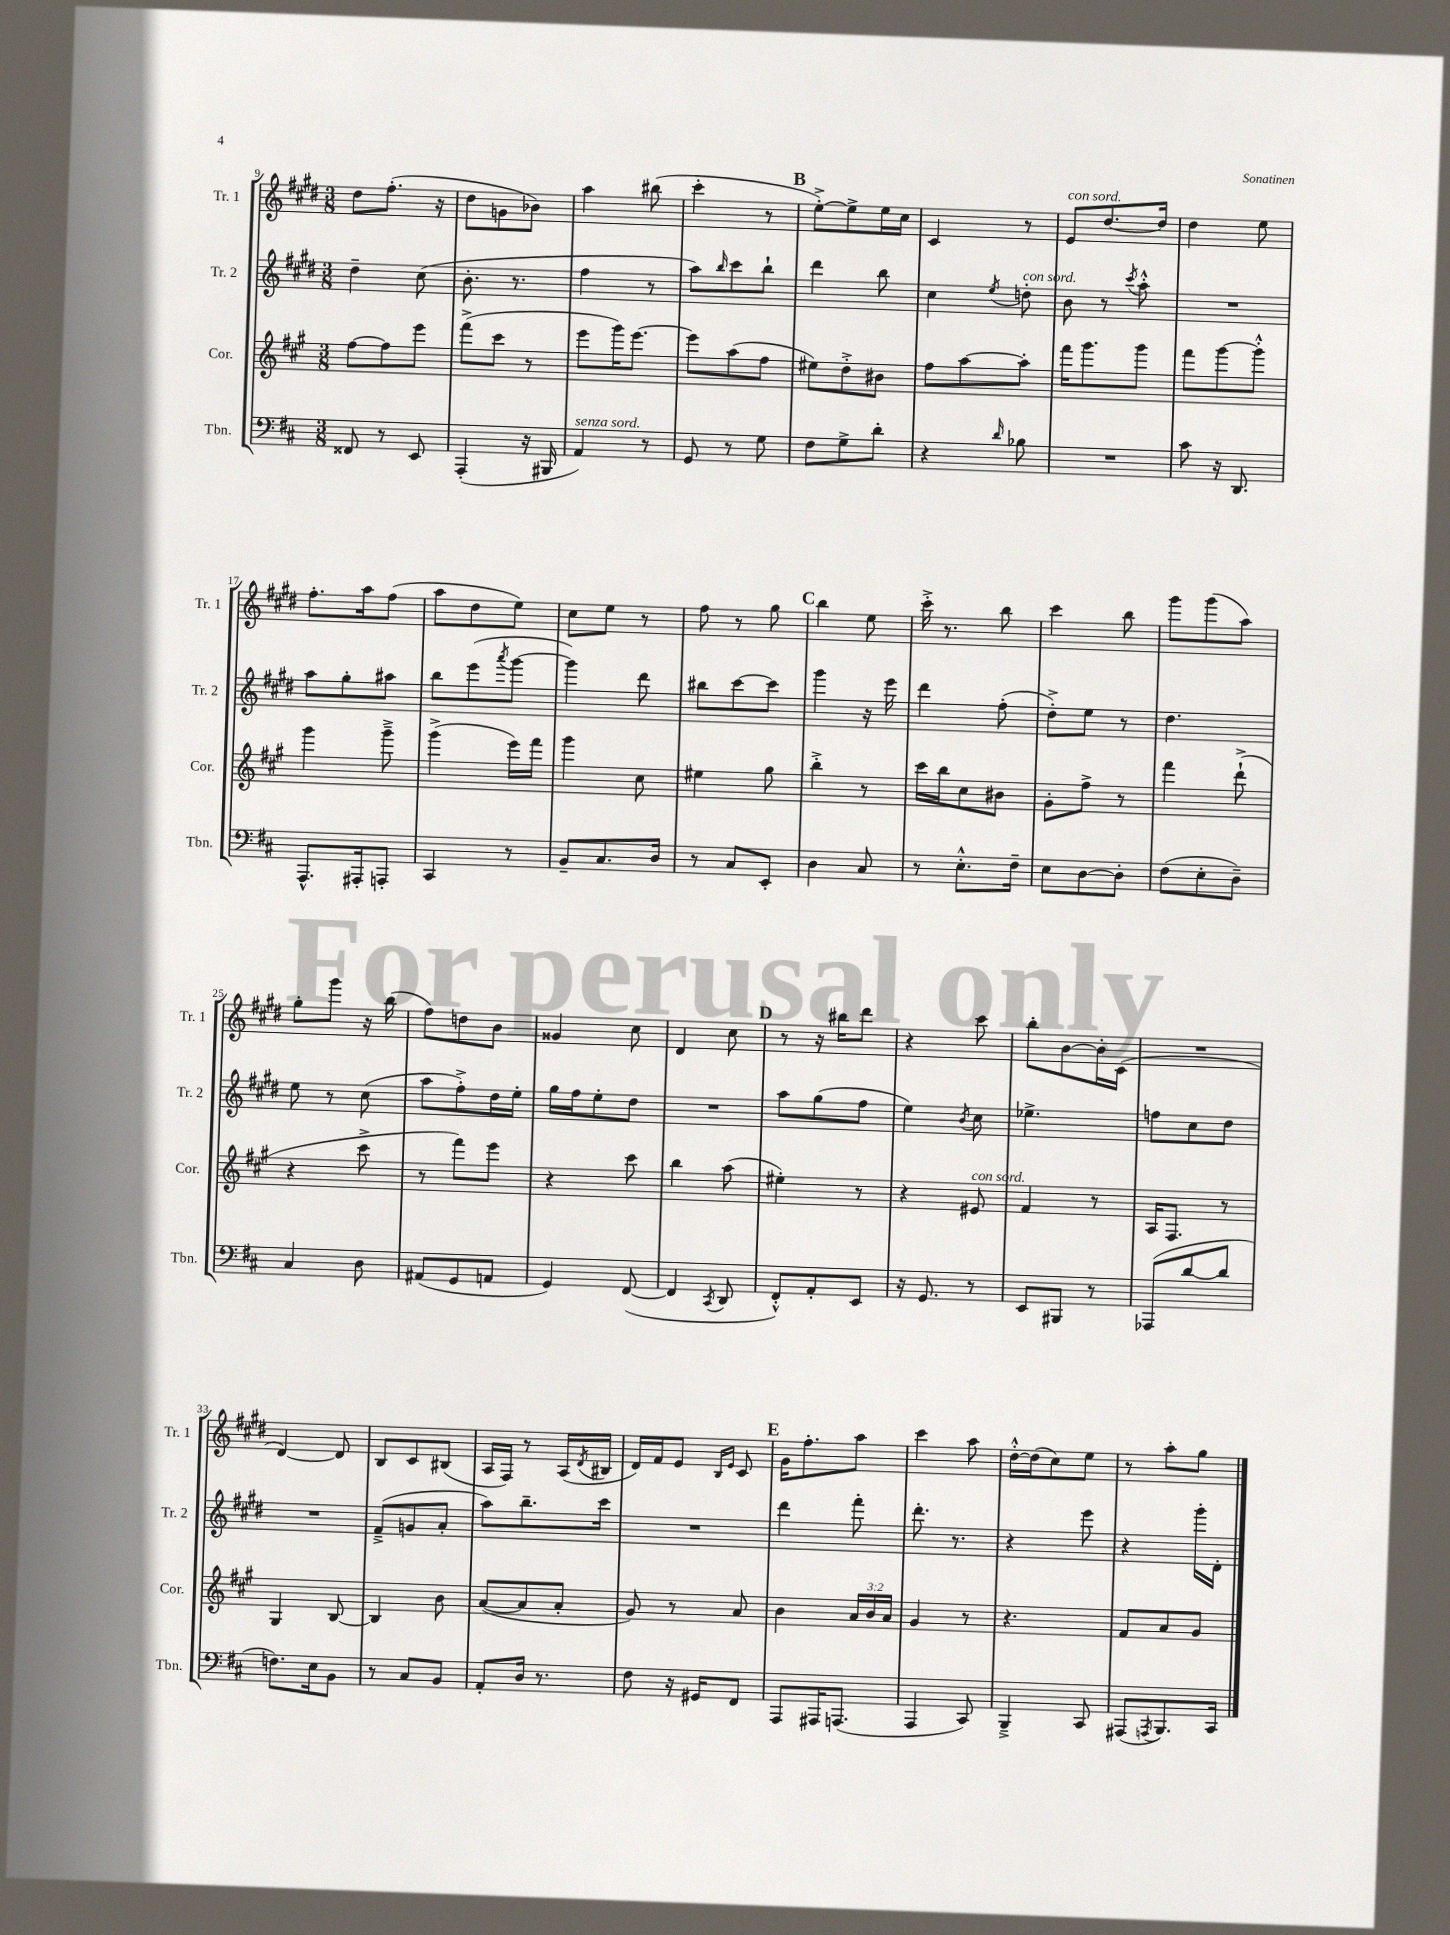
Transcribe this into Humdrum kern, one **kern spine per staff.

**kern	**kern	**kern	**kern
*part4	*part3	*part2	*part1
*staff4	*staff3	*staff2	*staff1
*I"Tbn.	*I"Cor.	*I"Tr. 2	*I"Tr. 1
*I'Tbn.	*I'Cor.	*I'Tr. 2	*I'Tr. 1
*clefF4	*clefG2	*clefG2	*clefG2
*k[f#c#]	*k[f#c#g#]	*k[f#c#g#d#]	*k[f#c#g#d#]
*M3/8	*M3/8	*M3/8	*M3/8
=9	=9	=9	=9
8FF##X/	[8ff#\L	4dd#~\	8dd#\L
8r	8ff#\]	.	(8.ff#'\J
8EE/	8eee\J	(8cc#\	.
.	.	.	16r
=10	=10	=10	=10
(4AAA'/	(8fff#^\L	8.b'\	8dd#\L
.	8ccc#\J	.	8gn\
.	.	8.r	.
16r	8r	.	8b-X\J)
16BBB#X/	.	.	.
=11	=11	=11	=11
!LO:TX:a:i:t=senza sord.	!	!	!
4AA/)	8eee\L	4ff#\	4aa\
.	16ggg#\K)	.	.
.	[8.eee\J	.	.
8r	.	8r	(8bb#X\
=12	=12	=12	=12
8GG/	8eee\L]	8aa\L)	4ccc#'\
.	.	16qqbb/	.
8r	(8aa\	8ccc#\	.
8G\	8ff#\J	8bb`\J	8r
!!LO:REH:place=s1:t=B
=13	=13	=13	=13
8F#\L	8ee#X\L)	4ddd#\	[8ee'^\L)
8G^\	8dd'^\	.	8ee^\]
8d'\J	8b#X\J	8bb\	16ee\L
.	.	.	16cc#\JJ
=14	=14	=14	=14
4r	8ff#\L	4cc#\	4c#/
.	[8aa\	.	.
16qqd/	.	8qee/	.
!	!	!LO:TX:a:i:t=con sord.	!
8B-X\	8aa'\J]	8ddn'\	8r
=15	=15	=15	=15
!	!	!	!LO:TX:a:i:t=con sord.
4.r	16fff#\KL	8b\	8e/L
.	8.ggg#\	.	.
.	.	8r	[8.dd#/
.	.	8qccc#/	.
.	8ggg#\J	8aa'^^\	.
.	.	.	16dd#/Jk]
=16	=16	=16	=16
8c#\	8fff#\L	4.r	4dd#\
16r	[8ggg#\	.	.
8.DD/	.	.	.
.	8ggg#'^^\J]	.	8ee\
!!LO:LB:g=z
=17	=17	=17	=17
8.AAA^^/L	4ggg#\	8aa\L	8.ff#'\L
.	.	8gg#'\	.
16AAA#X'/k	.	.	16aa\k
8AAAn'/J	8ggg#~^\	8aa#X\J	(8ff#\J
=18	=18	=18	=18
4CC#/	(4ggg#^\	8bb\L	8aa\L
.	.	(8eee\	8dd#\
.	.	8qaaa/	.
8r	16eee\LL)	[8ggg#\J	8ee\J)
.	16fff#\JJ	.	.
=19	=19	=19	=19
8BB~/L	4ggg#\	4ggg#\])	8cc#\L
8.C#/	.	.	8ee\J
.	8cc#\	8ddd#\	8r
16D/Jk	.	.	.
=20	=20	=20	=20
8r	4ee#X\	8bb#X\L	8ff#\
8C#/L	.	[8ccc#\	8r
8EE'/J	8gg#\	8ccc#\J]	8gg#\
!!LO:REH:place=s1:t=C
=21	=21	=21	=21
4D\	4bb'^\	4ggg#\	4bb\
8C#/	8r	16r	8ee\
.	.	16eee\	.
=22	=22	=22	=22
8r	16ccc#\LL	4ddd#\	16ccc#'^\
.	16bb\J	.	8.r
8.E'^^\L	8cc#\	.	.
.	8b#X\J	(8ff#'\	8bb\
16F#~\Jk	.	.	.
=23	=23	=23	=23
8E\L	8g#'\L	8dd#'^\L)	4ccc#\
[8D\	8ff#^\J	8ee\J	.
8D'\J]	8r	8r	8bb\
=24	=24	=24	=24
(8F#\L	4fff#\	4.dd#\	8ggg#\L
8E'\	.	.	(8ggg#\
8D~\J)	(8ddd`^\	.	8aa\J)
!!LO:LB:g=z
=25	=25	=25	=25
4C#/	4r	8ee\	8gg#'\L
.	.	8r	8ggg#\J
8D\	8ccc#^\	(8cc#\	16r
.	.	.	(16bb\
=26	=26	=26	=26
(8AA#X/L	8r	8aa\L	8ff#\L)
8GG/	8fff#\L)	8ff#'^\)	8ddn\
8AAn/J	8eee\J	16dd#\L	8b\J
.	.	16ee'\JJ	.
=27	=27	=27	=27
4GG/)	4r	16gg#\LL	4g##X/
.	.	16ff#\J	.
.	.	8ee'\	.
([8FF#/	8ccc#\	8dd#\J	8cc#\
=28	=28	=28	=28
4FF#/]	4bb\	4.r	4d#/
8qCC#/	.	.	.
8DD/	(8aa\	.	8cc#\
!!LO:REH:place=s1:t=D
=29	=29	=29	=29
8FF#'^^/L)	4ee#X'\)	8aa\L	8r
8AA'/	.	(8gg#\	16r
.	.	.	16bb#X\KL
8EE/J	8r	8ff#\J	8ddd#\J
=30	=30	=30	=30
16r	4r	4ee\)	4r
8.GG/	.	.	.
.	.	8qb/	.
!	!LO:TX:a:i:t=con sord.	!	!
8r	8e#X/	8cc#\	8ccc#\
=31	=31	=31	=31
8EE/L	4f#/	4.ee-X^\	8bb'\L
8BBB#X/J	.	.	[8b\
8r	8r	.	16b'\L]
.	.	.	(16c#\JJ
=32	=32	=32	=32
(8AAA-X/L	16A/KL	8ffn\L	4.r
.	8.F#/J	.	.
[8d/	.	8cc#\	.
8d/J]	8r	8dd#\J	.
!!LO:LB:g=z
=33	=33	=33	=33
8.Fn\L)	4G#/	4.r	[4d#/)
16E\k	.	.	.
8BB\J	[8B/	.	8d#/]
=34	=34	=34	=34
8r	4B/]	(8f#~^/L	8B/L
8C#/L	.	8gn/	8c#/
8BB/J	8b\	8a'/J	(8B#X/J
=35	=35	=35	=35
8AA'/L	([8a/L	8aa\L)	16A/LL
.	.	.	16F#/JJ)
16D/Jk	8a/]	8.bb~\	8r
8.r	.	.	.
.	8a'/J	.	(16A/LL
.	.	.	8qd#/
.	.	16ccc#\Jk	16B#X/JJ
=36	=36	=36	=36
8F#\	8g#/)	4.r	16d#/LL)
.	.	.	16f#/J
16r	8r	.	8e/J
16GG#X/KL	.	.	.
.	.	.	16qqB/LL
.	.	.	16qqe/JJ
8FF#/J	8a/	.	8c#/
!!LO:REH:place=s1:t=E
=37	=37	=37	=37
8AAA/L	4b\	4ddd#\	16g#\KL
.	.	.	8.ff#'\
16AAA#X/K	.	.	.
(8.AAAn/J	.	.	.
.	24a/LL	8fff#'\	8aa\J
.	24b/	.	.
.	24a/JJ	.	.
=38	=38	=38	=38
4AAA/	4g#/	8.ddd#'\	4ccc#\
.	.	8.r	.
8CC#/)	8r	.	8aa\
=39	=39	=39	=39
4BBB~^/	4.r	4r	[16dd#'^^\LL
.	.	.	(16dd#\J]
.	.	.	8cc#\)
8CC#/	.	8eee\	8ee\J
=40	=40	=40	=40
(8AAA#X/L	8f#/L	4r	8r
8qAAAn/	.	.	.
8.BBB/)	8a/	.	8aa'\L
.	8g#/J	16ggg#'\LL	8gg#\J
16CC#/Jk	.	16d#'\JJ	.
==	==	==	==
*-	*-	*-	*-
